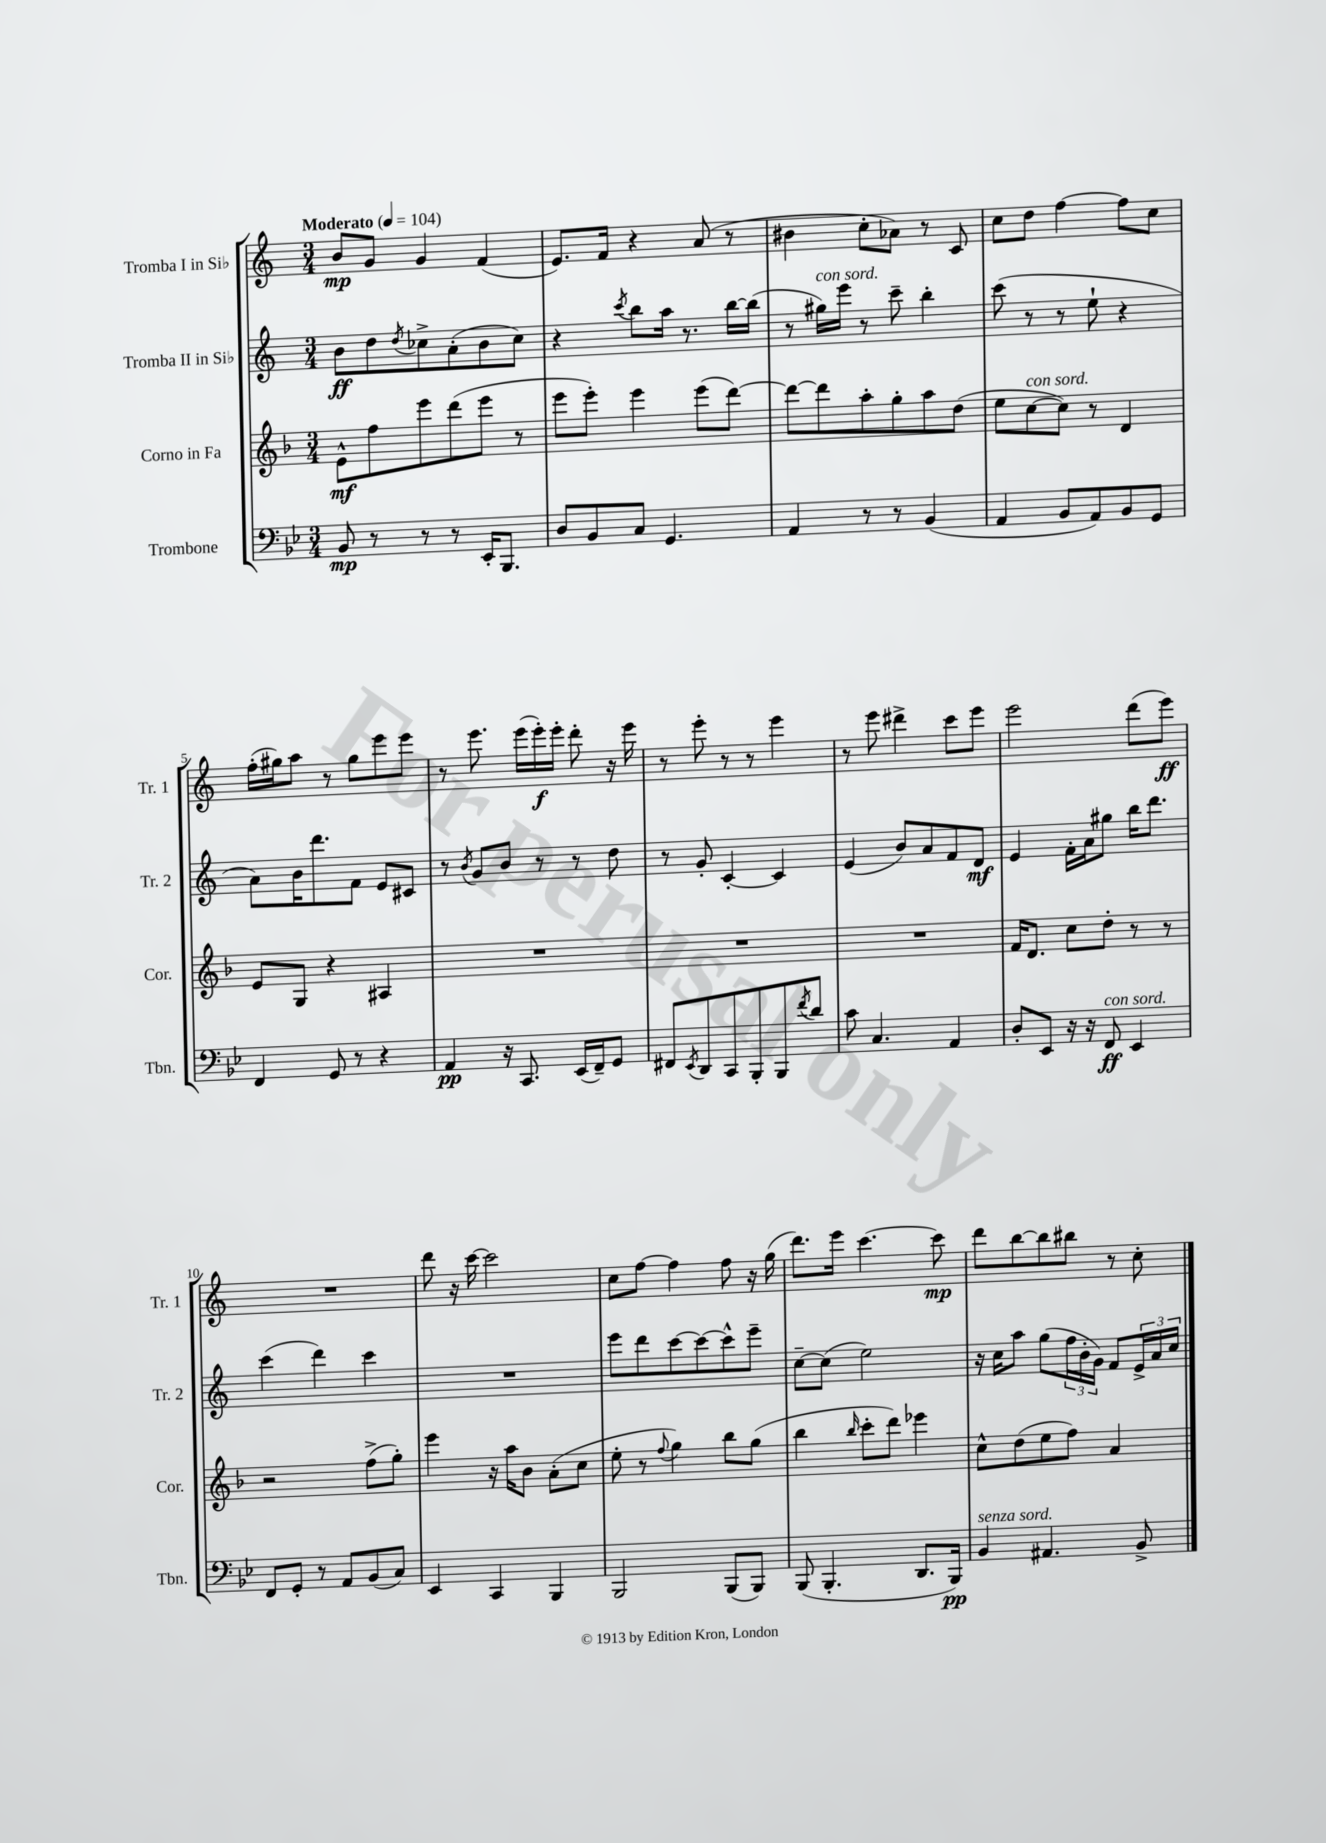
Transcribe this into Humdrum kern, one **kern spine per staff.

**kern	**dynam	**kern	**dynam	**kern	**dynam	**kern	**dynam
*part4	*part4	*part3	*part3	*part2	*part2	*part1	*part1
*staff4	*staff4	*staff3	*staff3	*staff2	*staff2	*staff1	*staff1
*I"Trombone	*	*I"Corno in Fa	*	*I"Tromba II in Si♭	*	*I"Tromba I in Si♭	*
*I'Tbn.	*	*I'Cor.	*	*I'Tr. 2	*	*I'Tr. 1	*
*clefF4	*	*clefG2	*	*clefG2	*	*clefG2	*
*k[b-e-]	*	*k[b-]	*	*k[]	*	*k[]	*
*M3/4	*	*M3/4	*	*M3/4	*	*M3/4	*
*MM104	*	*MM104	*	*MM104	*	*MM104	*
=1	=1	=1	=1	=1	=1	=1	=1
!	!	!	!	!	!	!LO:TX:a:B:t=Moderato	!
8BB-/	mp	8e^^\L	mf	8b\L	ff	8b/L	mp
8r	.	8ff\	.	8dd\	.	8g/J	.
.	.	.	.	8qdd/	.	.	.
8r	.	8eee\	.	8cc-X^\	.	4g/	.
8r	.	(8ddd\	.	(8a'\	.	.	.
16EE-'/KL	.	8eee\J	.	8b\	.	(4f/	.
8.BBB-/J	.	.	.	.	.	.	.
.	.	8r	.	8cc-\J)	.	.	.
=2	=2	=2	=2	=2	=2	=2	=2
8D/L	.	8eee\L	.	4r	.	8.e/L)	.
8BB-/	.	8eee'\J)	.	.	.	.	.
.	.	.	.	.	.	16f/Jk	.
.	.	.	.	8qccc/	.	.	.
8C/J	.	4eee\	.	8bb\L	.	4r	.
4.GG/	.	.	.	16aa\Jk	.	.	.
.	.	.	.	8.r	.	.	.
.	.	(8eee\L	.	.	.	(8a/	.
.	.	[8ddd\J)	.	[16bb\LL	.	8r	.
.	.	.	.	(16bb\JJ]	.	.	.
=3	=3	=3	=3	=3	=3	=3	=3
4AA/	.	8ddd\L_	.	8r	.	4b#X\	.
!	!	!	!	!LO:TX:a:i:t=con sord.	!	!	!
.	.	8ddd\]	.	16gg#X\LL)	.	.	.
.	.	.	.	16eee\JJ	.	.	.
8r	.	8aa'\	.	8r	.	8cc'\L	.
8r	.	8gg'\	.	8ccc~\	.	8a-X\J)	.
(4BB-/	.	8aa\	.	4bb'\	.	8r	.
.	.	(8dd\J	.	.	.	8c/	.
=4	=4	=4	=4	=4	=4	=4	=4
4AA/	.	8ee\L	.	(8ccc\	.	8cc\L	.
!	!	!LO:TX:a:i:t=con sord.	!	!	!	!	!
.	.	[8cc\	.	8r	.	8dd\J	.
8BB-/L	.	8cc\J])	.	8r	.	[4ff\	.
8AA/)	.	8r	.	8ee`\	.	.	.
8BB-/	.	4d/	.	4r	.	8ff\L]	.
8GG/J	.	.	.	.	.	8cc\J	.
!!LO:LB:g=z
=5	=5	=5	=5	=5	=5	=5	=5
4FF/	.	8e/L	.	8a\L)	.	(16ff'\LL	.
.	.	.	.	.	.	16gg#X\J)	.
.	.	8G/J	.	16b\K	.	8aa\J	.
.	.	.	.	8.ddd\	.	.	.
8GG/	.	4r	.	.	.	8r	.
8r	.	.	.	8f\J	.	8gg#\L	.
4r	.	4A#X/	.	8e/L	.	8eee\	.
.	.	.	.	8c#X/J	.	8eee\J	.
=6	=6	=6	=6	=6	=6	=6	=6
4AA/	pp	2.r	.	8r	.	8r	.
.	.	.	.	8qb/	.	.	.
.	.	.	.	8g/L	.	8.eee\	.
16r	.	.	.	8b/J	.	.	.
8.CC/	.	.	.	.	.	(16eee\LL	.
.	.	.	.	8r	.	16eee'\)	f
.	.	.	.	.	.	16eee'\JJ	.
(16EE-/LL	.	.	.	8r	.	8ddd'\	.
16FF~/J)	.	.	.	.	.	.	.
8GG/J	.	.	.	8dd\	.	16r	.
.	.	.	.	.	.	16eee\	.
=7	=7	=7	=7	=7	=7	=7	=7
8FF#X/L	.	2.r	.	8r	.	8r	.
8qEE-/	.	.	.	.	.	.	.
8DD/	.	.	.	8g'/	.	8eee'\	.
8CC/	.	.	.	[4c'/	.	8r	.
8BBB-'/	.	.	.	.	.	8r	.
8BBB-/	.	.	.	4c/]	.	4eee\	.
8qf/	.	.	.	.	.	.	.
8d/J	.	.	.	.	.	.	.
=8	=8	=8	=8	=8	=8	=8	=8
8c\	.	2.r	.	(4e/	.	8r	.
4.C/	.	.	.	.	.	8eee\	.
.	.	.	.	8b/L)	.	4ddd#X^\	.
.	.	.	.	8a/	.	.	.
4AA/	.	.	.	8f/	.	8ccc\L	.
.	.	.	.	8d/J	mf	8eee\J	.
=9	=9	=9	=9	=9	=9	=9	=9
8D'/L	.	16f/KL	.	4e/	.	2eee\	.
.	.	8.d/J	.	.	.	.	.
8EE-/J	.	.	.	.	.	.	.
16r	.	8cc\L	.	16f'\LL	.	.	.
16r	.	.	.	16a\J	.	.	.
!LO:TX:a:i:t=con sord.	!	!	!	!	!	!	!
8FF/	ff	8dd'\J	.	8gg#X\J	.	.	.
4EE-/	.	8r	.	16bb\KL	.	(8ddd\L	.
.	.	.	.	8.ddd\J	.	.	.
.	.	8r	.	.	.	8eee\J)	ff
!!LO:LB:g=z
=10	=10	=10	=10	=10	=10	=10	=10
8FF/L	.	2r	.	(4ccc\	.	2.r	.
8GG'/J	.	.	.	.	.	.	.
8r	.	.	.	4ddd\)	.	.	.
8AA/L	.	.	.	.	.	.	.
(8BB-/	.	(8ff^\L	.	4ccc\	.	.	.
8C/J)	.	8gg'\J)	.	.	.	.	.
=11	=11	=11	=11	=11	=11	=11	=11
4EE-/	.	4eee\	.	2.r	.	8ddd\	.
.	.	.	.	.	.	16r	.
.	.	.	.	.	.	[16ccc\	.
4CC/	.	16r	.	.	.	2ccc\]	.
.	.	16aa\KL	.	.	.	.	.
.	.	8b-\J	.	.	.	.	.
4BBB-/	.	(8a'\L	.	.	.	.	.
.	.	8cc\J	.	.	.	.	.
=12	=12	=12	=12	=12	=12	=12	=12
2BBB-/	.	8ee'\	.	8eee\L	.	8cc\L	.
.	.	8r	.	8ddd\	.	[8ff\J	.
.	.	8qqff/	.	.	.	.	.
.	.	4gg\)	.	[8ccc\	.	4ff\]	.
.	.	.	.	8ccc\_	.	.	.
(8BBB-/L	.	8bb-\L	.	8ccc^^\]	.	8ff\	.
8BBB-/J)	.	(8gg\J	.	8eee~\J	.	16r	.
.	.	.	.	.	.	(16gg\	.
=13	=13	=13	=13	=13	=13	=13	=13
(8BBB-/	.	4bb-\	.	[8cc~\L	.	8.ddd\L)	.
4.BBB-'/	.	.	.	(8cc\J]	.	.	.
.	.	.	.	.	.	16eee\Jk	.
.	.	16qqbb-/	.	.	.	.	.
.	.	8ccc'\L	.	2ee\)	.	[4.ccc\	.
.	.	8ddd\J)	.	.	.	.	.
8.DD/L	.	4eee-X\	.	.	.	.	.
.	.	.	.	.	.	8ccc\]	mp
16BBB-/Jk)	pp	.	.	.	.	.	.
=14	=14	=14	=14	=14	=14	=14	=14
!LO:TX:a:i:t=senza sord.	!	!	!	!	!	!	!
4BB-/	.	8cc^^\L	.	16r	.	8ddd\L	.
.	.	.	.	16cc\KL	.	.	.
.	.	(8dd\	.	8aa\J	.	[8bb\	.
4.AA#X/	.	8ee\	.	(8gg\L	.	8bb\]	.
.	.	8ff\J)	.	24ff\L	.	8bb#X\J	.
.	.	.	.	24b'\	.	.	.
.	.	.	.	24g\JJ)	.	.	.
.	.	4a/	.	8f/L	.	8r	.
8BB-^/	.	.	.	24e^/L	.	8cc'\	.
.	.	.	.	24a/	.	.	.
.	.	.	.	24cc/JJ	.	.	.
==	==	==	==	==	==	==	==
*-	*-	*-	*-	*-	*-	*-	*-
